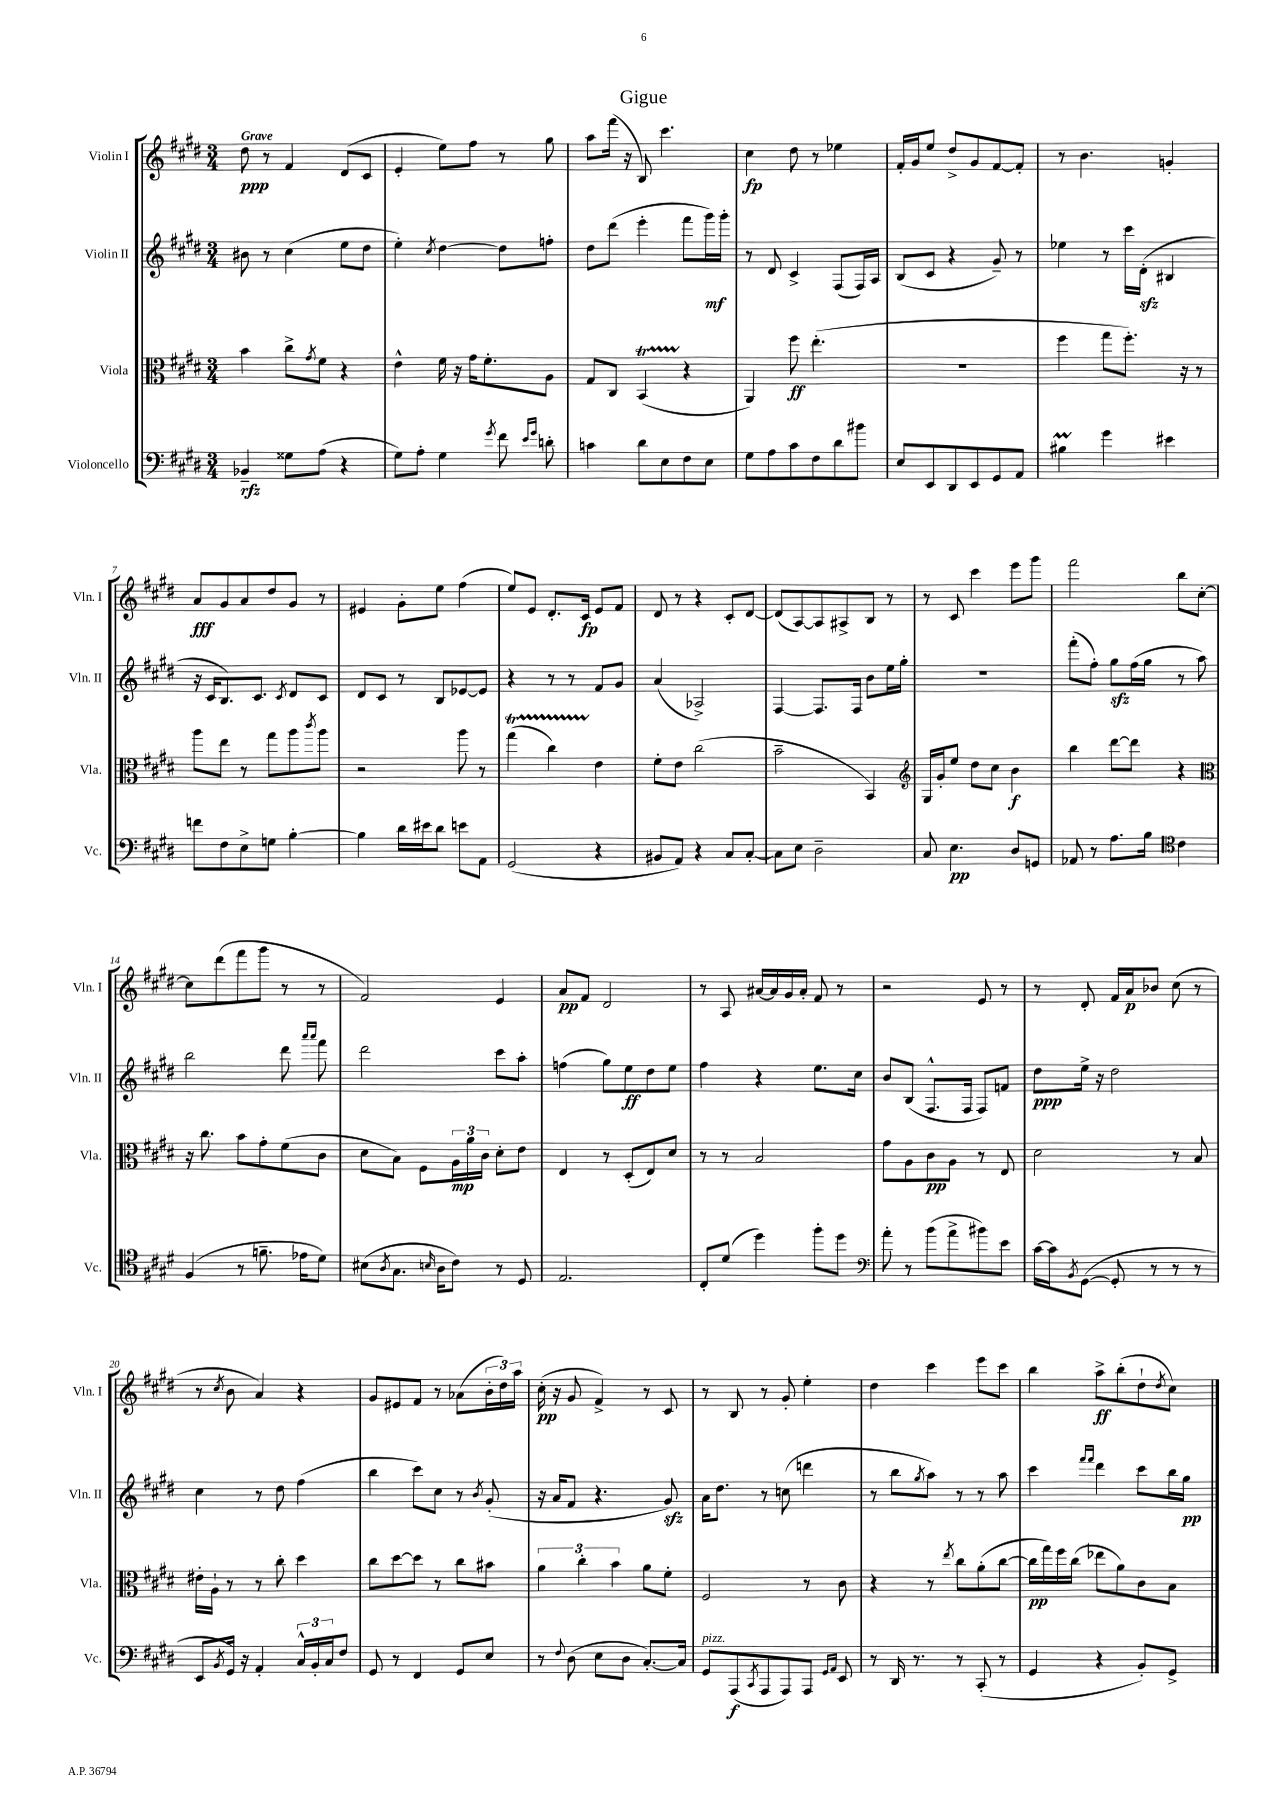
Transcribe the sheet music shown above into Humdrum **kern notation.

**kern	**dynam	**kern	**dynam	**kern	**dynam	**kern	**dynam
*part4	*part4	*part3	*part3	*part2	*part2	*part1	*part1
*staff4	*staff4	*staff3	*staff3	*staff2	*staff2	*staff1	*staff1
*I"Violoncello	*	*I"Viola	*	*I"Violin II	*	*I"Violin I	*
*I'Vc.	*	*I'Vla.	*	*I'Vln. II	*	*I'Vln. I	*
*clefF4	*	*clefC3	*	*clefG2	*	*clefG2	*
*k[f#c#g#d#]	*	*k[f#c#g#d#]	*	*k[f#c#g#d#]	*	*k[f#c#g#d#]	*
*M3/4	*	*M3/4	*	*M3/4	*	*M3/4	*
=1	=1	=1	=1	=1	=1	=1	=1
!	!	!	!	!	!	!LO:TX:a:B:t=Grave	!
4BB-X~/	rfz	4b\	.	8b#X\	.	8dd#\	ppp
.	.	.	.	8r	.	8r	.
8G##X\L	.	8cc#^\L	.	(4cc#\	.	4f#/	.
.	.	8qg#/	.	.	.	.	.
(8A\J	.	8f#\J	.	.	.	.	.
4r	.	4r	.	8ee\L	.	(8d#/L	.
.	.	.	.	8dd#\J	.	8c#/J	.
=2	=2	=2	=2	=2	=2	=2	=2
8G#\L)	.	4e^^\	.	4ee'\)	.	4e'/	.
8A'\J	.	.	.	.	.	.	.
.	.	.	.	8qcc#/	.	.	.
4G#\	.	16f#\	.	[4dd#\	.	8ee\L)	.
.	.	16r	.	.	.	.	.
.	.	16g#\KL	.	.	.	8ff#\J	.
.	.	8.f#'\	.	.	.	.	.
8qg#/	.	.	.	.	.	.	.
8f#\	.	.	.	8dd#\L]	.	8r	.
16qqe/LL	.	.	.	.	.	.	.
16qqg#/JJ	.	.	.	.	.	.	.
8dn'\	.	8A\J	.	8ffn'\J	.	8gg#\	.
=3	=3	=3	=3	=3	=3	=3	=3
4cn\	.	8G#/L	.	8dd#\L	.	8aa\L	.
.	.	8C#/J	.	(8ddd#\J	.	(16fff#\Jk	.
.	.	.	.	.	.	16r	.
8d#\L	.	(4BBT/	.	4eee'\	.	8B/)	.
8E\	.	.	.	.	.	4.ccc#\	.
8F#\	.	4r	.	8fff#\L	.	.	.
8E\J	.	.	.	16ggg#\L)	mf	.	.
.	.	.	.	16ggg#'\JJ	.	.	.
=4	=4	=4	=4	=4	=4	=4	=4
8G#\L	.	4AA/)	.	8r	.	4cc#\	fp
8A\	.	.	.	8d#/	.	.	.
8c#\	.	8ff#\	ff	4c#^/	.	8dd#\	.
8F#\	.	(4.ee'\	.	.	.	8r	.
8d#\	.	.	.	(8F#/L	.	4ee-X\	.
8b#X\J	.	.	.	16F#/L)	.	.	.
.	.	.	.	16A/JJ	.	.	.
=5	=5	=5	=5	=5	=5	=5	=5
8E/L	.	2.r	.	(8B/L	.	16f#'/LL	.
.	.	.	.	.	.	16g#/J	.
8EE/	.	.	.	8c#/J	.	8ee/J	.
8DD#/	.	.	.	4r	.	8dd#^/L	.
8EE/	.	.	.	.	.	8g#/	.
8GG#/	.	.	.	8g#~/)	.	[8f#/	.
8AA/J	.	.	.	8r	.	8f#'/J]	.
=6	=6	=6	=6	=6	=6	=6	=6
4B#Xm\	.	4ff#\	.	4ee-X\	.	8r	.
.	.	.	.	.	.	4.b\	.
4g#\	.	8gg#\L	.	8r	.	.	.
.	.	8.ff#'\J)	.	16ccc#\LL	.	.	.
.	.	.	.	(16d#zz'\JJ	.	.	.
4e#X\	.	.	.	4B#X/	.	4gn'/	.
.	.	16r	.	.	.	.	.
.	.	8r	.	.	.	.	.
!!LO:LB:g=z
=7	=7	=7	=7	=7	=7	=7	=7
8fn\L	.	8aa\L	.	16r	.	8a/L	fff
.	.	.	.	16c#/KL	.	.	.
8F#\	.	8ee\J	.	8.B/)	.	8g#/	.
8E^\	.	8r	.	.	.	8a/	.
.	.	.	.	8.c#/J	.	.	.
8Gn\J	.	8gg#\L	.	.	.	8dd#/	.
.	.	.	.	8qc#/	.	.	.
[4B'\	.	8aa\	.	8d#/L	.	8g#/J	.
.	.	8qccc#/	.	.	.	.	.
.	.	8aa\J	.	8c#/J	.	8r	.
=8	=8	=8	=8	=8	=8	=8	=8
4B\]	.	2r	.	8d#/L	.	4e#X/	.
.	.	.	.	8c#/J	.	.	.
16d#\LL	.	.	.	8r	.	8g#'\L	.
16e#X\J	.	.	.	.	.	.	.
8d#\J	.	.	.	8B/L	.	8ee\J	.
8en\L	.	8aa\	.	[8e-X/	.	(4ff#\	.
8AA\J	.	8r	.	8e-/J]	.	.	.
=9	=9	=9	=9	=9	=9	=9	=9
(2GG#/	.	(4gg#t\	.	4r	.	8ee/L)	.
.	.	.	.	.	.	8e/J	.
.	.	4cc#TTT\)	.	8r	.	8.d#'/L	.
.	.	.	.	8r	.	.	.
.	.	.	.	.	.	16c#/Jk	fp
4r	.	4e\	.	8f#/L	.	8e/L	.
.	.	.	.	8g#/J	.	8f#/J	.
=10	=10	=10	=10	=10	=10	=10	=10
8BB#X/L	.	8f#'\L	.	(4a/	.	8d#/	.
8AA/J)	.	8e\J	.	.	.	8r	.
4r	.	(2cc#\	.	2A-X^/)	.	4r	.
8C#/L	.	.	.	.	.	8c#'/L	.
[8C#'/J	.	.	.	.	.	[8d#/J	.
=11	=11	=11	=11	=11	=11	=11	=11
8C#\L]	.	2b~\	.	[4F#/	.	(8d#/L]	.
8E\J	.	.	.	.	.	[8A/)	.
2D#~\	.	.	.	8.F#/L]	.	8A/]	.
.	.	.	.	.	.	8A#X^/	.
.	.	.	.	16F#/Jk	.	.	.
.	.	4BB/)	.	8b\L	.	8B/J	.
.	.	.	.	16ee\L	.	8r	.
.	.	.	.	16gg#'\JJ	.	.	.
=12	=12	=12	=12	=12	=12	=12	=12
*	*	*clefG2	*	*	*	*	*
8C#/	.	16G#/LL	.	2.r	.	8r	.
.	.	16g#'/J	.	.	.	.	.
4.E\	pp	8ee/J	.	.	.	8c#/	.
.	.	8dd#\L	.	.	.	4ccc#\	.
.	.	8cc#\J	.	.	.	.	.
8D#/L	.	4b\	f	.	.	8eee\L	.
8GGn/J	.	.	.	.	.	8ggg#\J	.
=13	=13	=13	=13	=13	=13	=13	=13
8AA-X/	.	4bb\	.	(8fff#'\L	.	2fff#\	.
8r	.	.	.	8ff#'\J)	.	.	.
8.A\L	.	[8ddd#\L	.	8gg#zz\L	.	.	.
.	.	8ddd#\J]	.	(16ff#\L	.	.	.
16B\Jk	.	.	.	16gg#\JJ	.	.	.
*clefC4	*	*	*	*	*	*	*
4c#\	.	4r	.	8r	.	8bb\L	.
.	.	.	.	8aa\)	.	[8cc#'\J	.
!!LO:LB:g=z
=14	=14	=14	=14	=14	=14	=14	=14
*	*	*clefC3	*	*	*	*	*
(4F#/	.	16r	.	2bb\	.	8cc#\L]	.
.	.	8.cc#\	.	.	.	.	.
.	.	.	.	.	.	(8ddd#\	.
8r	.	8b\L	.	.	.	8fff#\	.
8.fn~\	.	8g#'\	.	.	.	8ggg#\J	.
.	.	(8f#\	.	8ddd#\	.	8r	.
16e-X\KL	.	.	.	.	.	.	.
.	.	.	.	16qqaaa/LL	.	.	.
.	.	.	.	16qqaaa/JJ	.	.	.
8d#\J)	.	8c#\J	.	8fff#\	.	8r	.
=15	=15	=15	=15	=15	=15	=15	=15
(8B#X\L	.	8d#\L	.	2ddd#\	.	2f#/)	.
8qA/	.	.	.	.	.	.	.
8.G#\J	.	8B\J)	.	.	.	.	.
.	.	8F#\L	.	.	.	.	.
16qqBn/	.	.	.	.	.	.	.
16A\KL	.	.	.	.	.	.	.
8c#\J)	.	24A\L	mp	.	.	.	.
.	.	24a\	.	.	.	.	.
.	.	24c#\JJ	.	.	.	.	.
8r	.	8d#'\L	.	8ccc#\L	.	4e/	.
8D#/	.	8e\J	.	8aa'\J	.	.	.
=16	=16	=16	=16	=16	=16	=16	=16
2.E/	.	4E/	.	(4ffn\	.	8a/L	pp
.	.	.	.	.	.	8f#/J	.
.	.	8r	.	8gg#\L)	.	2d#/	.
.	.	(8D#'/L	.	8ee\	ff	.	.
.	.	8E/)	.	8dd#\	.	.	.
.	.	8d#/J	.	8ee\J	.	.	.
=17	=17	=17	=17	=17	=17	=17	=17
8C#'/L	.	8r	.	4ff#\	.	8r	.
(8d#/J	.	8r	.	.	.	8A/	.
4dd#\)	.	2B/	.	4r	.	[16a#X/LL	.
.	.	.	.	.	.	16a#/]	.
.	.	.	.	.	.	16g#/	.
.	.	.	.	.	.	16a#'/JJ	.
8ff#'\L	.	.	.	8.ee\L	.	8f#/	.
8dd#\J	.	.	.	.	.	8r	.
.	.	.	.	16cc#\Jk	.	.	.
=18	=18	=18	=18	=18	=18	=18	=18
*clefF4	*	*	*	*	*	*	*
8a'\	.	8g#\L	.	8b/L	.	2r	.
8r	.	8A\	.	(8B/J	.	.	.
(8b\L	.	8c#\	pp	8.F#^^/L	.	.	.
8a^\	.	8A\J	.	.	.	.	.
.	.	.	.	16F#/Jk	.	.	.
8b#X\)	.	8r	.	8F#/L)	.	8e/	.
8e\J	.	8E/	.	8fn/J	.	8r	.
=19	=19	=19	=19	=19	=19	=19	=19
[16c#\LL	.	2d#\	.	8dd#\L	ppp	8r	.
16c#\J]	.	.	.	.	.	.	.
8qBB/	.	.	.	.	.	.	.
([8GG#\J	.	.	.	16ee^\Jk	.	8d#'/	.
.	.	.	.	16r	.	.	.
8GG#'/]	.	.	.	2dd#\	.	16f#/LL	.
.	.	.	.	.	.	16a/J	p
8r	.	.	.	.	.	8b-X/J	.
8r	.	8r	.	.	.	(8cc#\	.
8r	.	8B/	.	.	.	8r	.
!!LO:LB:g=z
=20	=20	=20	=20	=20	=20	=20	=20
8EE/L	.	16e#X'\LL	.	4cc#\	.	8r	.
.	.	16A`\JJ	.	.	.	.	.
8qBB/	.	.	.	.	.	8qcc#/	.
16GG#/Jk)	.	8r	.	.	.	8b\	.
16r	.	.	.	.	.	.	.
4AA'/	.	8r	.	8r	.	4a/)	.
.	.	8cc#'\	.	8dd#\	.	.	.
24C#^^/LL	.	4dd#\	.	(4ff#\	.	4r	.
24BB'/	.	.	.	.	.	.	.
24C#/J	.	.	.	.	.	.	.
8F#/J	.	.	.	.	.	.	.
=21	=21	=21	=21	=21	=21	=21	=21
8GG#/	.	8cc#\L	.	4bb\	.	8g#/L	.
8r	.	[8dd#\	.	.	.	8e#X/	.
4FF#/	.	8dd#\J]	.	8ccc#\L)	.	8f#/J	.
.	.	8r	.	8cc#\J	.	8r	.
8GG#/L	.	8cc#\L	.	8r	.	(8a-X\L	.
.	.	.	.	8qb/	.	.	.
8E/J	.	8b#X\J	.	(8g#'/	.	24b'\L	.
.	.	.	.	.	.	24dd#\)	.
.	.	.	.	.	.	24aa\JJ	.
=22	=22	=22	=22	=22	=22	=22	=22
8r	.	6a\	.	16r	.	(16cc#'\	pp
.	.	.	.	16a/KL	.	16r	.
8qqF#/	.	.	.	.	.	.	.
(8D#\	.	.	.	8f#/J	.	8g#/	.
.	.	6cc#'\	.	.	.	.	.
8E\L	.	.	.	4.r	.	4f#^/)	.
.	.	6b\	.	.	.	.	.
8D#\J	.	.	.	.	.	.	.
[8.C#'/L)	.	8a\L	.	.	.	8r	.
.	.	8f#'\J	.	8g#zz/)	.	8c#/	.
16C#/Jk]	.	.	.	.	.	.	.
=23	=23	=23	=23	=23	=23	=23	=23
!LO:TX:a:i:t=pizz.	!	!	!	!	!	!	!
8GG#/L	.	2F#/	.	16a\KL	.	8r	.
.	.	.	.	8.dd#\J	.	.	.
(8AAA/	f	.	.	.	.	8B/	.
8qCC#/	.	.	.	.	.	.	.
8AAA/	.	.	.	8r	.	8r	.
8AAA/)	.	.	.	(8ccn\	.	8g#'/	.
8AAA/J	.	8r	.	4dddn\	.	4ee'\	.
16qqGG#/LL	.	.	.	.	.	.	.
16qqAA/JJ	.	.	.	.	.	.	.
8EE/	.	8c#\	.	.	.	.	.
=24	=24	=24	=24	=24	=24	=24	=24
8r	.	4r	.	8r	.	4dd#\	.
16DD#/	.	.	.	8bb\L	.	.	.
8.r	.	.	.	.	.	.	.
.	.	.	.	8qgg#/	.	.	.
.	.	8r	.	8aa\J)	.	4ccc#\	.
.	.	8qee/	.	.	.	.	.
8r	.	8cc#\L	.	8r	.	.	.
(8CC#'/	.	(8a'\	.	8r	.	8eee\L	.
8r	.	[8cc#\J	.	8aa\	.	8ccc#\J	.
=25	=25	=25	=25	=25	=25	=25	=25
4GG#/	.	16cc#\LL]	pp	4ccc#\	.	4bb\	.
.	.	16gg#\)	.	.	.	.	.
.	.	16ff#\	.	.	.	.	.
.	.	(16cc#\JJ	.	.	.	.	.
.	.	.	.	16qqfff#/LL	.	.	.
.	.	.	.	16qqfff#/JJ	.	.	.
4r	.	8ee-X\L	.	4ddd#\	.	8aa^\L	ff
.	.	8a\)	.	.	.	(8bb'\	.
8BB'/L)	.	8c#\	.	8ccc#\L	.	8dd#`\	.
.	.	.	.	.	.	8qdd#/	.
8GG#^/J	.	8B\J	.	16bb\L	.	8cc#\J)	.
.	.	.	.	16gg#\JJ	pp	.	.
==	==	==	==	==	==	==	==
*-	*-	*-	*-	*-	*-	*-	*-
